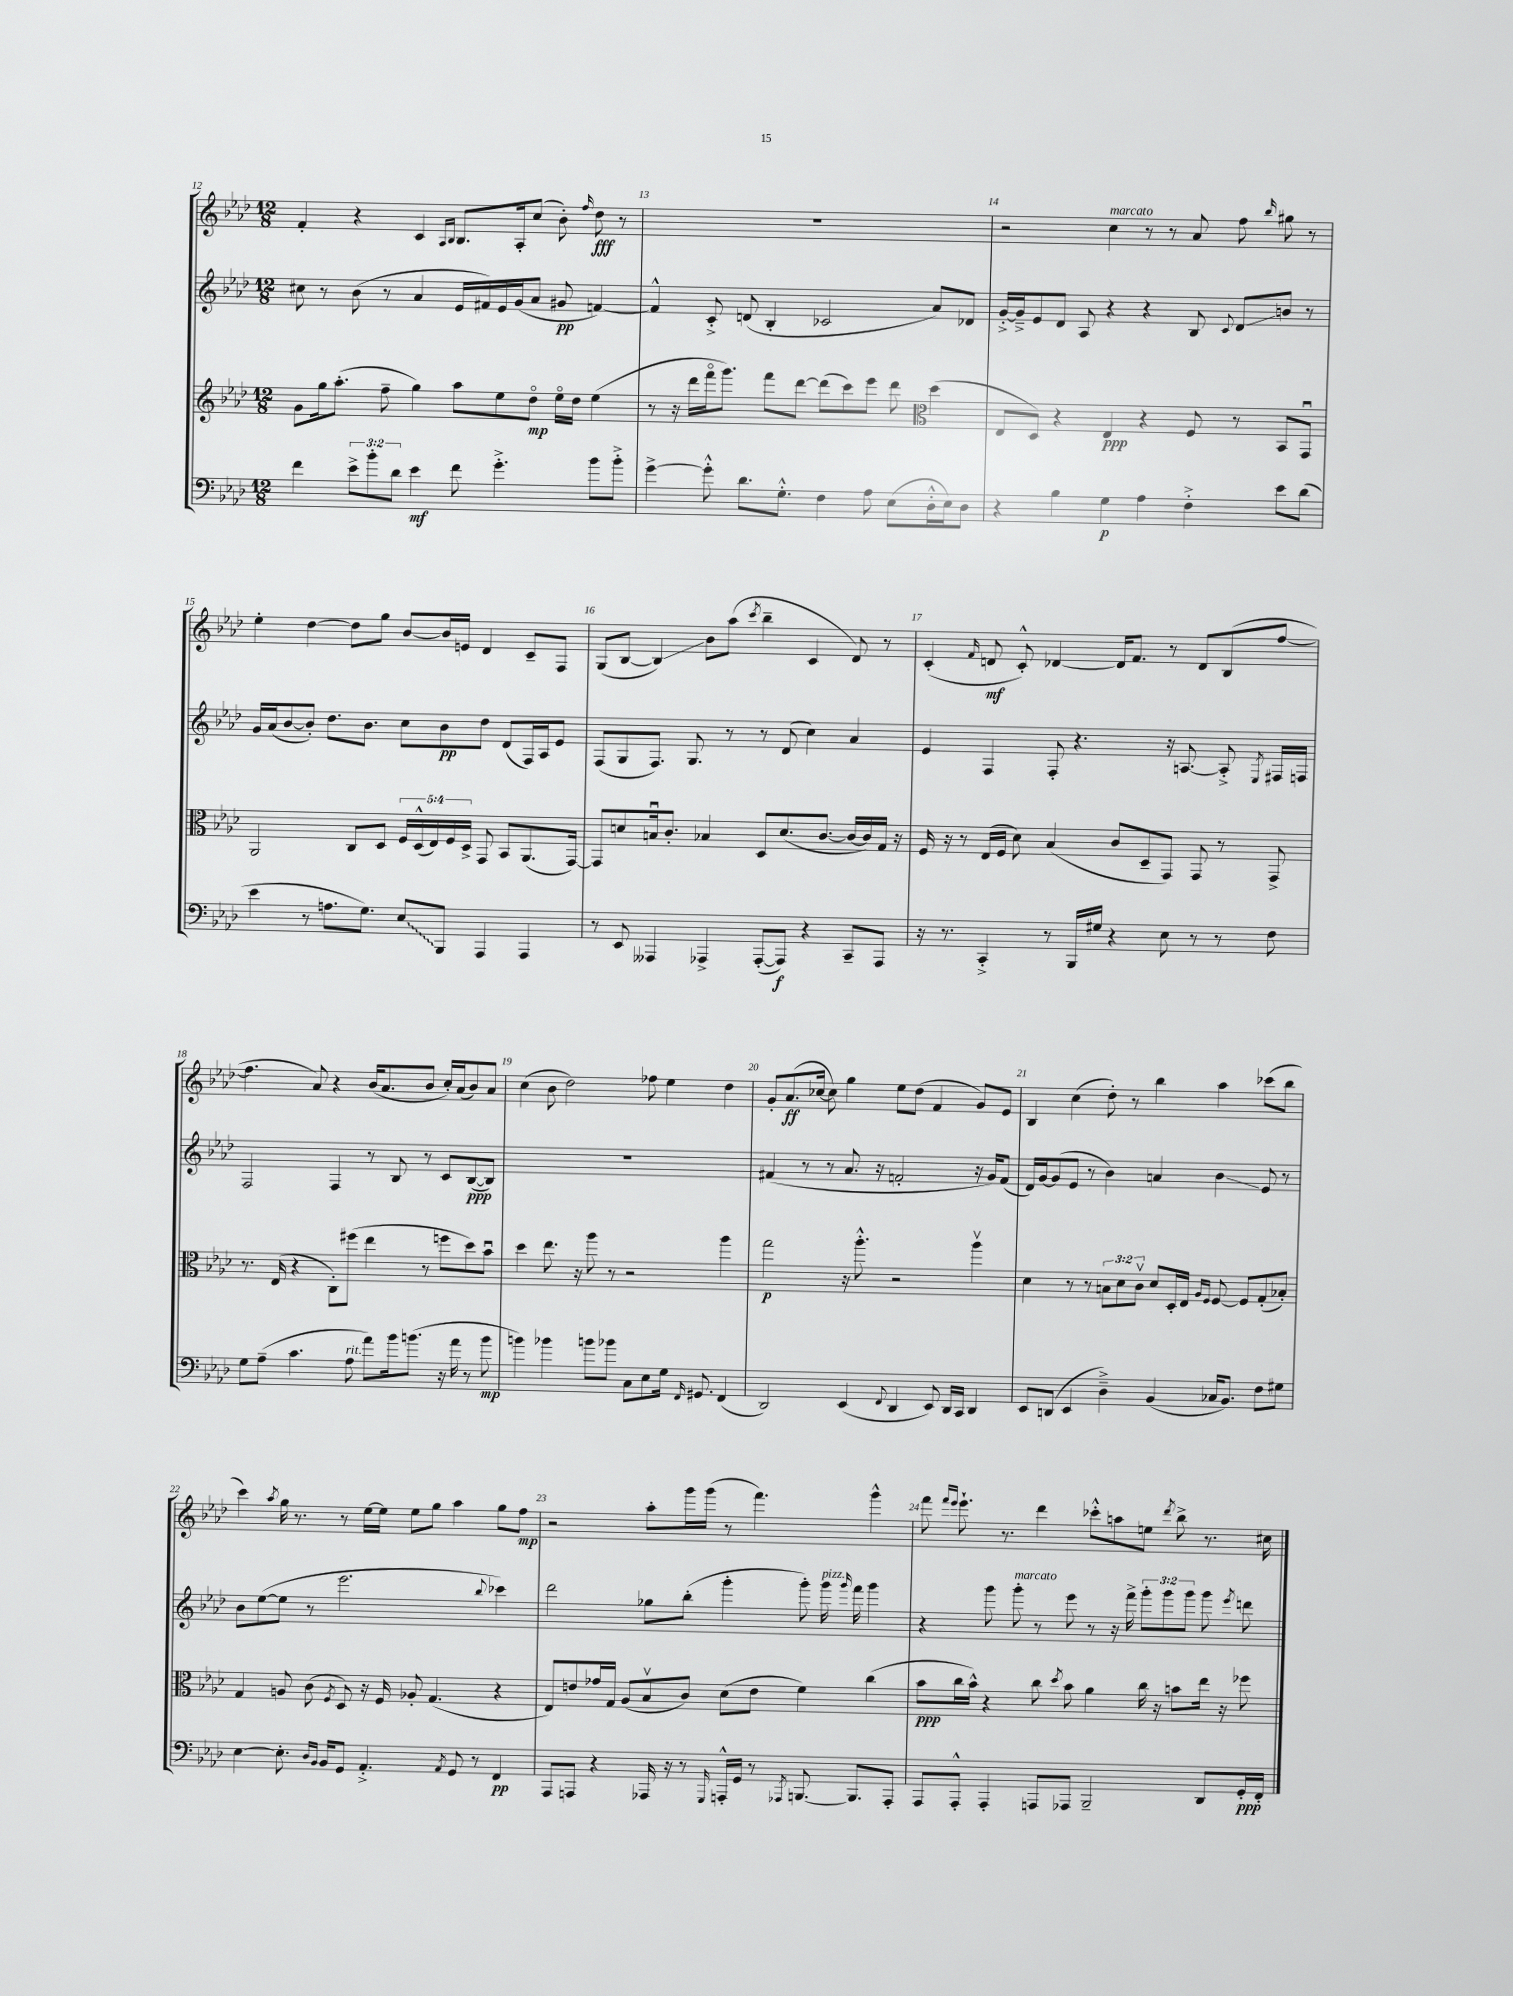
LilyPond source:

<<
\new StaffGroup <<
\new Staff = "s0" {
    \clef treble \key aes \major \numericTimeSignature \time 12/8
    \autoBeamOff f'4-. r4 c'4 \grace { aes16[ bes16] } bes8.[ aes16-. c''8]( bes'8-.) \grace { f''16 } des''8\fff r8 |
    R1. |
    r2 c''4^\markup { \italic "marcato" } r8 r8 aes'8 f''8 \grace { bes''16 } gis''8 r8 |
    ees''4-. des''4~ des''8[ g''8] bes'8[~ bes'16 e'16] des'4 c'8[-- f8] |
    g8[( bes8]~ bes4\glissando) bes'8[ aes''8]( \acciaccatura { c'''8 } bes''4-- c'4 des'8) r8 |
    c'4-.( \grace { f'16 } d'8\mf c'8-.-^) des'4~ des'16[ f'8.] r8 des'8[ bes8( f''8]~ |
    f''4. aes'8) r4 bes'16[( aes'8. bes'8] c''16[-.) aes'16( bes'8) aes'8] |
    c''4( bes'8 des''2) fes''8 ees''4 des''4 |
    g'8[-. aes'8.\ff( ces''16]~ ces''8) g''4 ees''8[ des''8]( f'4 g'8[) ees'8] |
    bes4 c''4( des''8-.) r8 bes''4 aes''4 ces'''8[( bes''8] |
    c'''4) \acciaccatura { aes''8 } g''16 r8. r8 ees''16[~ ees''16] ees''8[ g''8] aes''4 g''8[ f''8]\mp |
    r2 aes''8[-. g'''16 g'''16]( r8 f'''4.) g'''4-^ |
    f'''8 \grace { f'''16[ ees'''16] } ees'''8.-! r8. des'''4 ces'''8[-.-^ a''8 e''8] \acciaccatura { des'''8 } bes''8-> r8. cis''16 \bar "|." |
}
\new Staff = "s1" {
    \clef treble \key aes \major \numericTimeSignature \time 12/8 \override Staff.TupletNumber.text = #tuplet-number::calc-fraction-text
    \autoBeamOff cis''8 r8 bes'8( r8 aes'4 ees'16[ fis'16) ees'16 g'16( aes'8] gis'8\pp f'4~) |
    f'4-^ c'8-.-> d'8( bes4-. ces'2 aes'8[) des'8] |
    g'16[~-.-> g'16---> ees'8 des'8] aes8 r4 r4 bes8 \appoggiatura { c'8 } des'8[\glissando b'8] r8 |
    g'16[ aes'16( bes'8~ bes'8]-.) des''8.[ bes'8.] c''8[ bes'8\pp des''8] des'8[( f16) aes16 ees'8] |
    f8[( g8 f8.]) g8. r8 r8 des'8( c''4) aes'4 |
    ees'4 f4 f8-. r4. r16 a8.~ a8-.-> \acciaccatura { ees8 } fis16[ f16] |
    f2 f4 r8 bes8 r8 c'8[ bes8~\ppp( bes8]) |
    R1. |
    fis'4( r8 r8 aes'8. r16 f'2-. r16 g'16[) f'8]( |
    des'16[) g'16~ g'8( ees'8] r8 bes'4) a'4 bes'4\glissando ees'8 r8 |
    bes'8[ ees''8~( ees''8] r8 ees'''2. \appoggiatura { bes''8 } ces'''4) |
    des'''2 ges''8[ bes''8]-.( g'''4-. g'''8-.) g'''16^\markup { \italic "pizz." } \grace { g'''16 } f'''16 g'''4 |
    r4 g'''8 g'''8-.^\markup { \italic "marcato" } r8 ees'''8 r8 r16 f'''16-> \tuplet 3/2 { g'''8[-. g'''8 g'''8] } g'''8 \acciaccatura { ees'''8 } d'''8 \bar "|." |
}
\new Staff = "s2" {
    \clef treble \key aes \major \numericTimeSignature \time 12/8 \override Staff.TupletNumber.text = #tuplet-number::calc-fraction-text
    \autoBeamOff g'8[ g''16 aes''8.]-.( f''8-- g''4) aes''8[ ees''8 des''8]\flageolet\mp ees''16[\flageolet des''16] ees''4( |
    r8 r16 des'''16[ f'''16\flageolet g'''8.]) f'''8[ des'''8]~ des'''8[( c'''8) ees'''8] des'''8 \clef alto des''4( |
    ees8[ des8]) r4 ees4\ppp r4 f8 r8 bes,8[ g,8]\downbow |
    aes,2 c8[ des8] \tuplet 5/4 { f16[ des16-^( ees16) f16 des16]-> } g,8 bes,8[ aes,8.( g,16]~) |
    g,8[ d'8 b16\downbow c'8.]-. bes4 des8[ d'8.( c'8.]~ c'16[~ c'16) g16] r16 |
    f16 r16 r8 ees16[( f16] des'8) bes4( c'8[ des8-- g,8]) g,8 r8 g,8-> |
    r8. ees16( r4 c8[-.) fis''8]( ees''4 r8 f''8[ des''8) bes'8]\downbow |
    des''4 ees''8. r16 aes''8 r8 r2 aes''4 |
    g''2\p r16 aes''8.-.-^ r2 aes''4\upbow |
    des'4 r8 r8 \tuplet 3/2 { b8[ des'8 c'8]\upbow } des'8[ des16-. ees16] \grace { aes16[ f16] } f8~ f8[ g8-.( bes8]-.) |
    g4 a8 c'8( \acciaccatura { f8 } des8) r16 f16 aes8-. g4.( r4 |
    ees8[) e'8 ges'16 g16] aes8[( bes8\upbow c'8]) des'8[( e'8] f'4) c''4( |
    bes'8[\ppp c''16 bes'16]-^) r4 c''8 \acciaccatura { des''8 } bes'8 aes'4 c''16 r16 b'8[ ees''16] r16 fes''8 \bar "|." |
}
\new Staff = "s3" {
    \clef bass \key aes \major \numericTimeSignature \time 12/8 \override Staff.TupletNumber.text = #tuplet-number::calc-fraction-text
    \autoBeamOff f'4 \tuplet 3/2 { ees'8[-> bes'8-. des'8] } ees'4\mf f'8 g'4.-.-> bes'8[ bes'8]-.-> |
    g'4~-> g'8-.-^ des'8.[ g8.]-.-^ f4 aes8 ees8[( des16-.-^ ees16) des8] |
    r4 bes4 g4\p aes4 f4-.-> ees'8[ des'8]( |
    ees'4 r8 a8.[ g8.]) \once \override Glissando.style = #'zigzag ees8[\glissando bes,,8] aes,,4 aes,,4 |
    r8 ees,8 aeses,,4 aes,,4-> aes,,8[~-.( aes,,8]\f) r4 c,8[-- aes,,8] |
    r16 r8. c,4-.-> r8 bes,,16[ gis16] r4 ees8 r8 r8 f8 |
    g8[ aes8]--( c'4. aes8^\markup { \italic "rit." } aes'8[) bes'16 b'8.]( r16 aes'16 r8 b'8\mp |
    b'4) bes'4 b'8[ bes'8] c8[ ees8 g16] \grace { f,16 } gis,8. f,4( |
    des,2) ees,4( \appoggiatura { f,8 } des,4 ees,8) des,16[ c,16] des,4 |
    ees,8[ d,8]( ees,4 des4--->) bes,4( ces16[ bes,8.]) f8[ gis8] |
    ees4~ ees8.-. \grace { des16[ bes,16] } bes,16[ g,8] aes,4.-.-> \acciaccatura { aes,8 } g,8 r8 f,4\pp |
    aes,,8[ a,,8] r4 aes,,16 r16 r8 \grace { g,,16 } a,,16[-.-^ g,16] r8 \acciaccatura { aes,,8 } b,,8.~ b,,8.[ aes,,8]-. |
    aes,,8[ aes,,8]-.-^ aes,,4-. a,,8[ aes,,8] bes,,2-- des,8[ g,16-.\ppp f,16]-. \bar "|." |
}
>>
>>
\layout { \context { \Score currentBarNumber = #12 \override BarNumber.break-visibility = ##(#f #t #t) barNumberVisibility = #all-bar-numbers-visible } }
